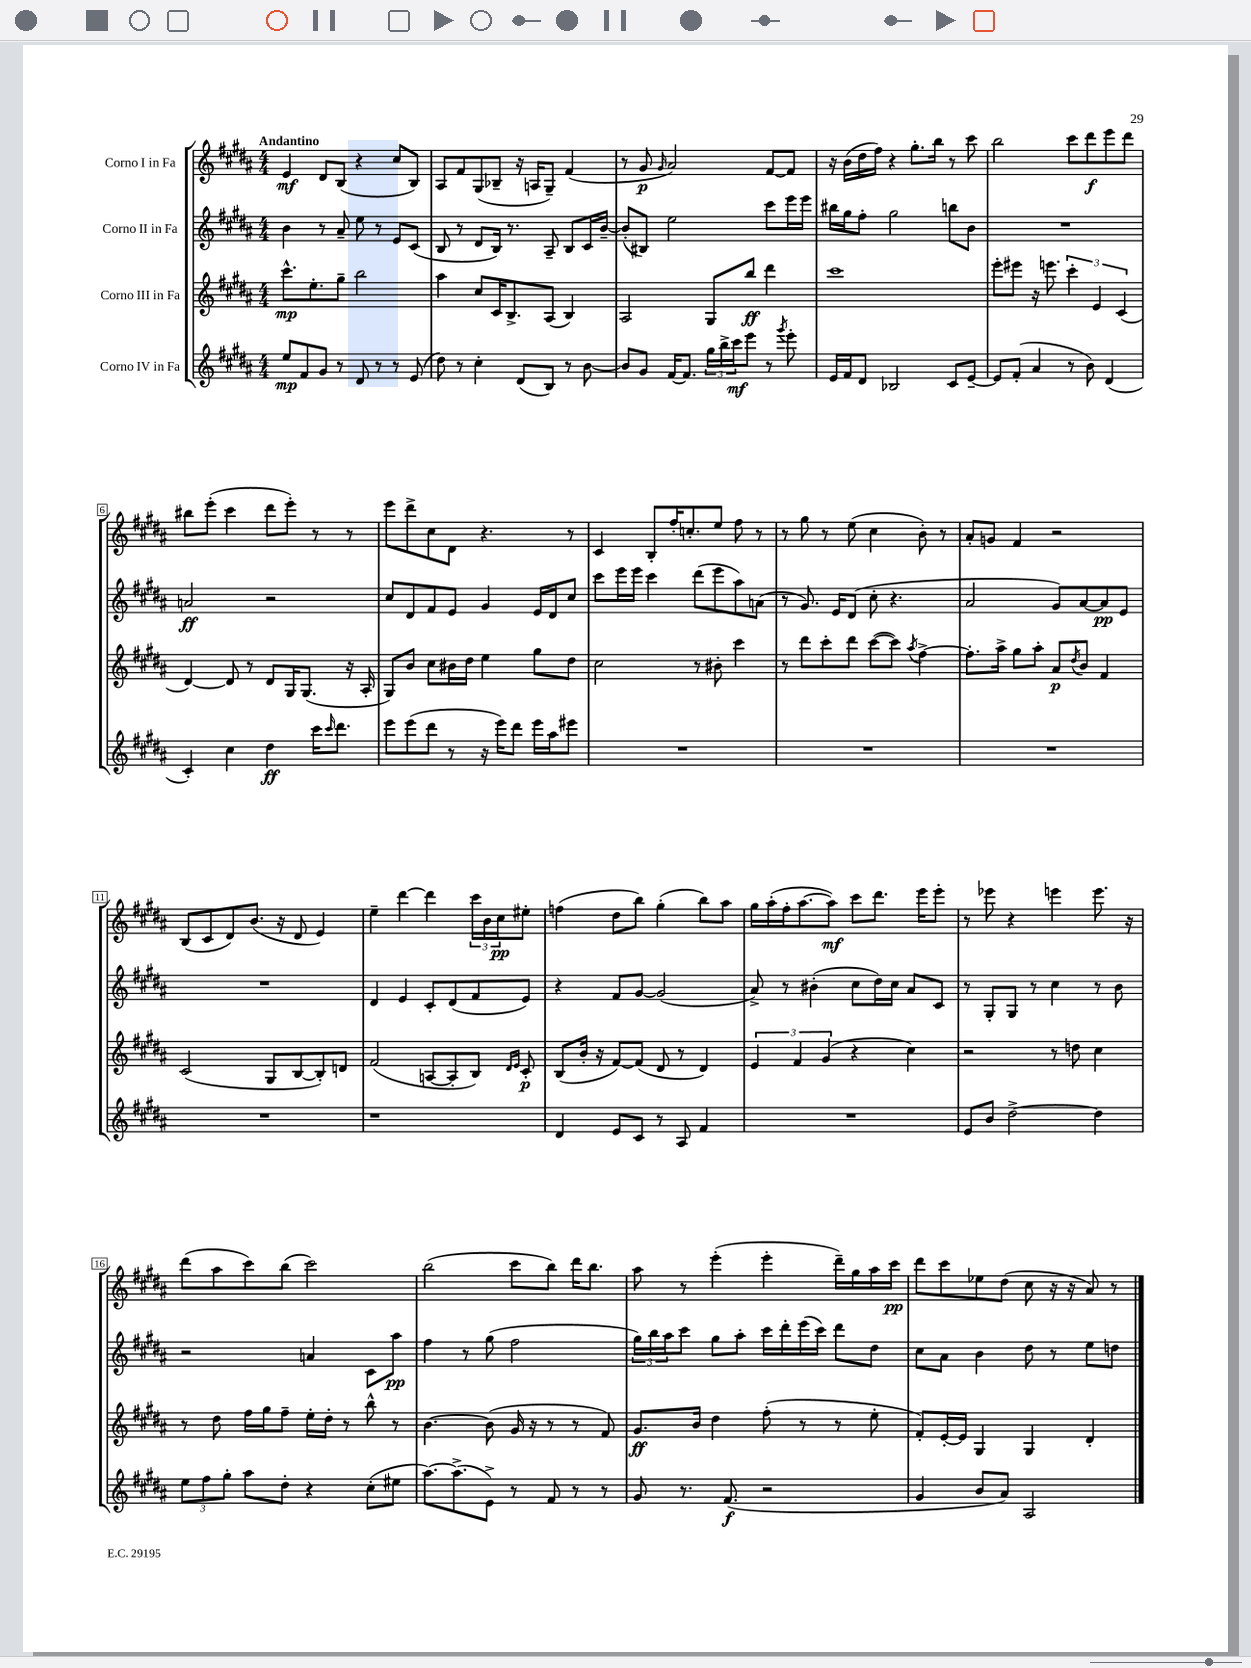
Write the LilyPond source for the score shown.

<<
\new StaffGroup <<
\new Staff = "s0" \with { instrumentName = "Corno I in Fa" } {
    \clef treble \key b \major \numericTimeSignature \time 4/4 \tempo "Andantino"
    e'4\mf dis'8 b8( r4 cis''8 b8) |
    ais8 fis'8 gis8( bes8-- r16 a16 gis8--) fis'4( |
    r8 gis'8\p \grace { gis'16 } ais'2) fis'8~ fis'8 |
    r16 b'16( dis''16 fis''16) r4 gis''8.-. b''16 r8 cis'''8 |
    b''2 cis'''8 dis'''8\f e'''8 dis'''8 |
    bis''8 e'''8-.( cis'''4 dis'''8 e'''8-.) r8 r8 |
    e'''8 dis'''8-> cis''8 dis'8 r4. r8 |
    cis'4 b8-. fis''16-. c''8.-. e''8 fis''8 r8 |
    r8 gis''8 r8 e''8( cis''4 b'8-.) r8 |
    ais'8-. g'8 fis'4 r2 |
    b8( cis'8 dis'8) b'8.( r16 dis'8 e'4) |
    e''4-- dis'''4~ dis'''4 \tuplet 3/2 { cis'''16 b'16 cis''16\pp } eis''8-. |
    f''4( dis''8 b''8) gis''4-.( b''8) ais''8 |
    gis''16 ais''16-.( fis''16-. ais''8.~ ais''8\mf) cis'''8 dis'''8. e'''16 e'''8-. |
    r8 ees'''8 r4 e'''4 e'''8. r16 |
    dis'''8( ais''8 cis'''8) b''8( cis'''2) |
    b''2( cis'''8 b''8) dis'''16 b''8. |
    ais''8 r8 e'''4-.( e'''4-. dis'''16--) gis''16 ais''16 cis'''16\pp |
    dis'''8 cis'''8 ees''8 dis''8( cis''8 r16 r16 ais'8) r8 \bar "|." |
}
\new Staff = "s1" \with { instrumentName = "Corno II in Fa" } {
    \clef treble \key b \major \numericTimeSignature \time 4/4
    b'4 r8 ais'8-- e''8 r8 e'8 cis'8( |
    b8 r8 dis'8 b16) r8. ais8-- b8 cis'16 b'16~-- |
    b'8-.( bis8) e''2 cis'''8 e'''16 e'''16 |
    bis''16 gis''16 fis''8-. gis''2 b''8 b'8 |
    R1 |
    a'2\ff r2 |
    cis''8 dis'8 fis'8 e'8 gis'4 e'16 dis'16 cis''8 |
    cis'''8 e'''16 e'''16 cis'''4 dis'''8( e'''8 ais''8) a'8( |
    r8 gis'8.) e'16 dis'8( cis''8-. r4. |
    ais'2 gis'8) ais'8~ ais'8\pp e'8 |
    R1 |
    dis'4 e'4 cis'8-. dis'8( fis'8 e'8) |
    r4 fis'8 gis'8~ gis'2( |
    ais'8->) r8 bis'4-.( cis''8 dis''16) cis''16 ais'8 cis'8 |
    r8 gis8-. gis8 r8 cis''4 r8 b'8 |
    r2 a'4 cis'8 ais''8\pp |
    fis''4 r8 gis''8( fis''2 |
    \tuplet 3/2 { gis''16) b''16 ais''16 } cis'''8 gis''8 ais''8-. cis'''16 dis'''16-. e'''16( cis'''16) dis'''8 dis''8 |
    cis''8 ais'8 b'4 dis''8 r8 e''8 d''8 \bar "|." |
}
\new Staff = "s2" \with { instrumentName = "Corno III in Fa" } {
    \clef treble \key b \major \numericTimeSignature \time 4/4
    cis'''8.-^\mp e''8.-. gis''8-- b''2 |
    ais''4 cis''8 cis'16 b8.-> ais8( b4) |
    ais2 gis8 b''8\ff dis'''4 |
    cis'''1 |
    e'''8-. eis'''8 r16 e'''8. \tuplet 3/2 { cis'''4-. e'4 cis'4( } |
    dis'4~) dis'8 r8 dis'8 gis16 gis8.( r16 ais16-. |
    gis8) b'8 cis''8 bis'16 dis''16 e''4 gis''8 dis''8 |
    cis''2 r8 bis'8-. cis'''4 |
    r8 dis'''8 cis'''8-. dis'''8 cis'''8~( cis'''8) \acciaccatura { ais''8 } fis''4~-> |
    fis''8.-. ais''16-> gis''8 ais''8-. ais'8\p \acciaccatura { dis''8 } b'8 fis'4 |
    cis'2( gis8 b8~ b8-.) d'8 |
    fis'2( a8~ a8-. b8) \grace { dis'16 e'16 } cis'8-.\p |
    b8( b'16-. r16 fis'8~) fis'8( dis'8 r8 dis'4) |
    \tuplet 3/2 { e'4 fis'4 gis'4( } r4 cis''4) |
    r2 r8 d''8 cis''4 |
    r8 dis''8 fis''16 gis''16 fis''8-- e''16-. dis''16-. r8 b''8-^ r8 |
    b'4.~ b'8( gis'16 r16 r8 r8 fis'8) |
    gis'8.\ff b'16 dis''4 fis''8-.( r8 r8 e''8-. |
    fis'8-.) e'16~-. e'16 gis4 gis4 dis'4-. \bar "|." |
}
\new Staff = "s3" \with { instrumentName = "Corno IV in Fa" } {
    \clef treble \key b \major \numericTimeSignature \time 4/4
    e''8\mp fis'8 gis'8 r8 dis'8 r8 r8 e'8( |
    dis''8) r8 cis''4-. dis'8( b8) r8 b'8~ |
    b'8 gis'8 fis'16~ fis'8. \tuplet 3/2 { gis''16 b''16-> cis'''16\mf } e'''8 r8 \acciaccatura { gis'''8 } e'''8-. |
    e'16 fis'16 dis'8 bes2 cis'8 e'8~-- |
    e'8 fis'8-.( ais'4 r8 b'8) dis'4( |
    cis'4-.) cis''4 dis''4\ff cis'''16 \grace { cis'''16 } dis'''8. |
    e'''8 e'''8( dis'''8 r8 r16 e'''16) dis'''8 e'''16 ais''16 eis'''8 |
    R1 |
    R1 |
    R1 |
    R1 |
    r1 |
    dis'4 e'8 cis'8 r8 ais8 fis'4 |
    R1 |
    e'8 b'8 dis''2~-> dis''4 |
    \tuplet 3/2 { e''8 fis''8 gis''8-. } ais''8 dis''8-. r4 cis''8-.( eis''8 |
    ais''8.~) ais''8.->( e'8->) r8 fis'8 r8 r8 |
    gis'8 r8. fis'8.\f( r2 |
    gis'4 b'8 ais'8) ais2 \bar "|." |
}
>>
>>
\layout { \context { \Score \override BarNumber.stencil = #(make-stencil-boxer 0.1 0.3 ly:text-interface::print) } }
